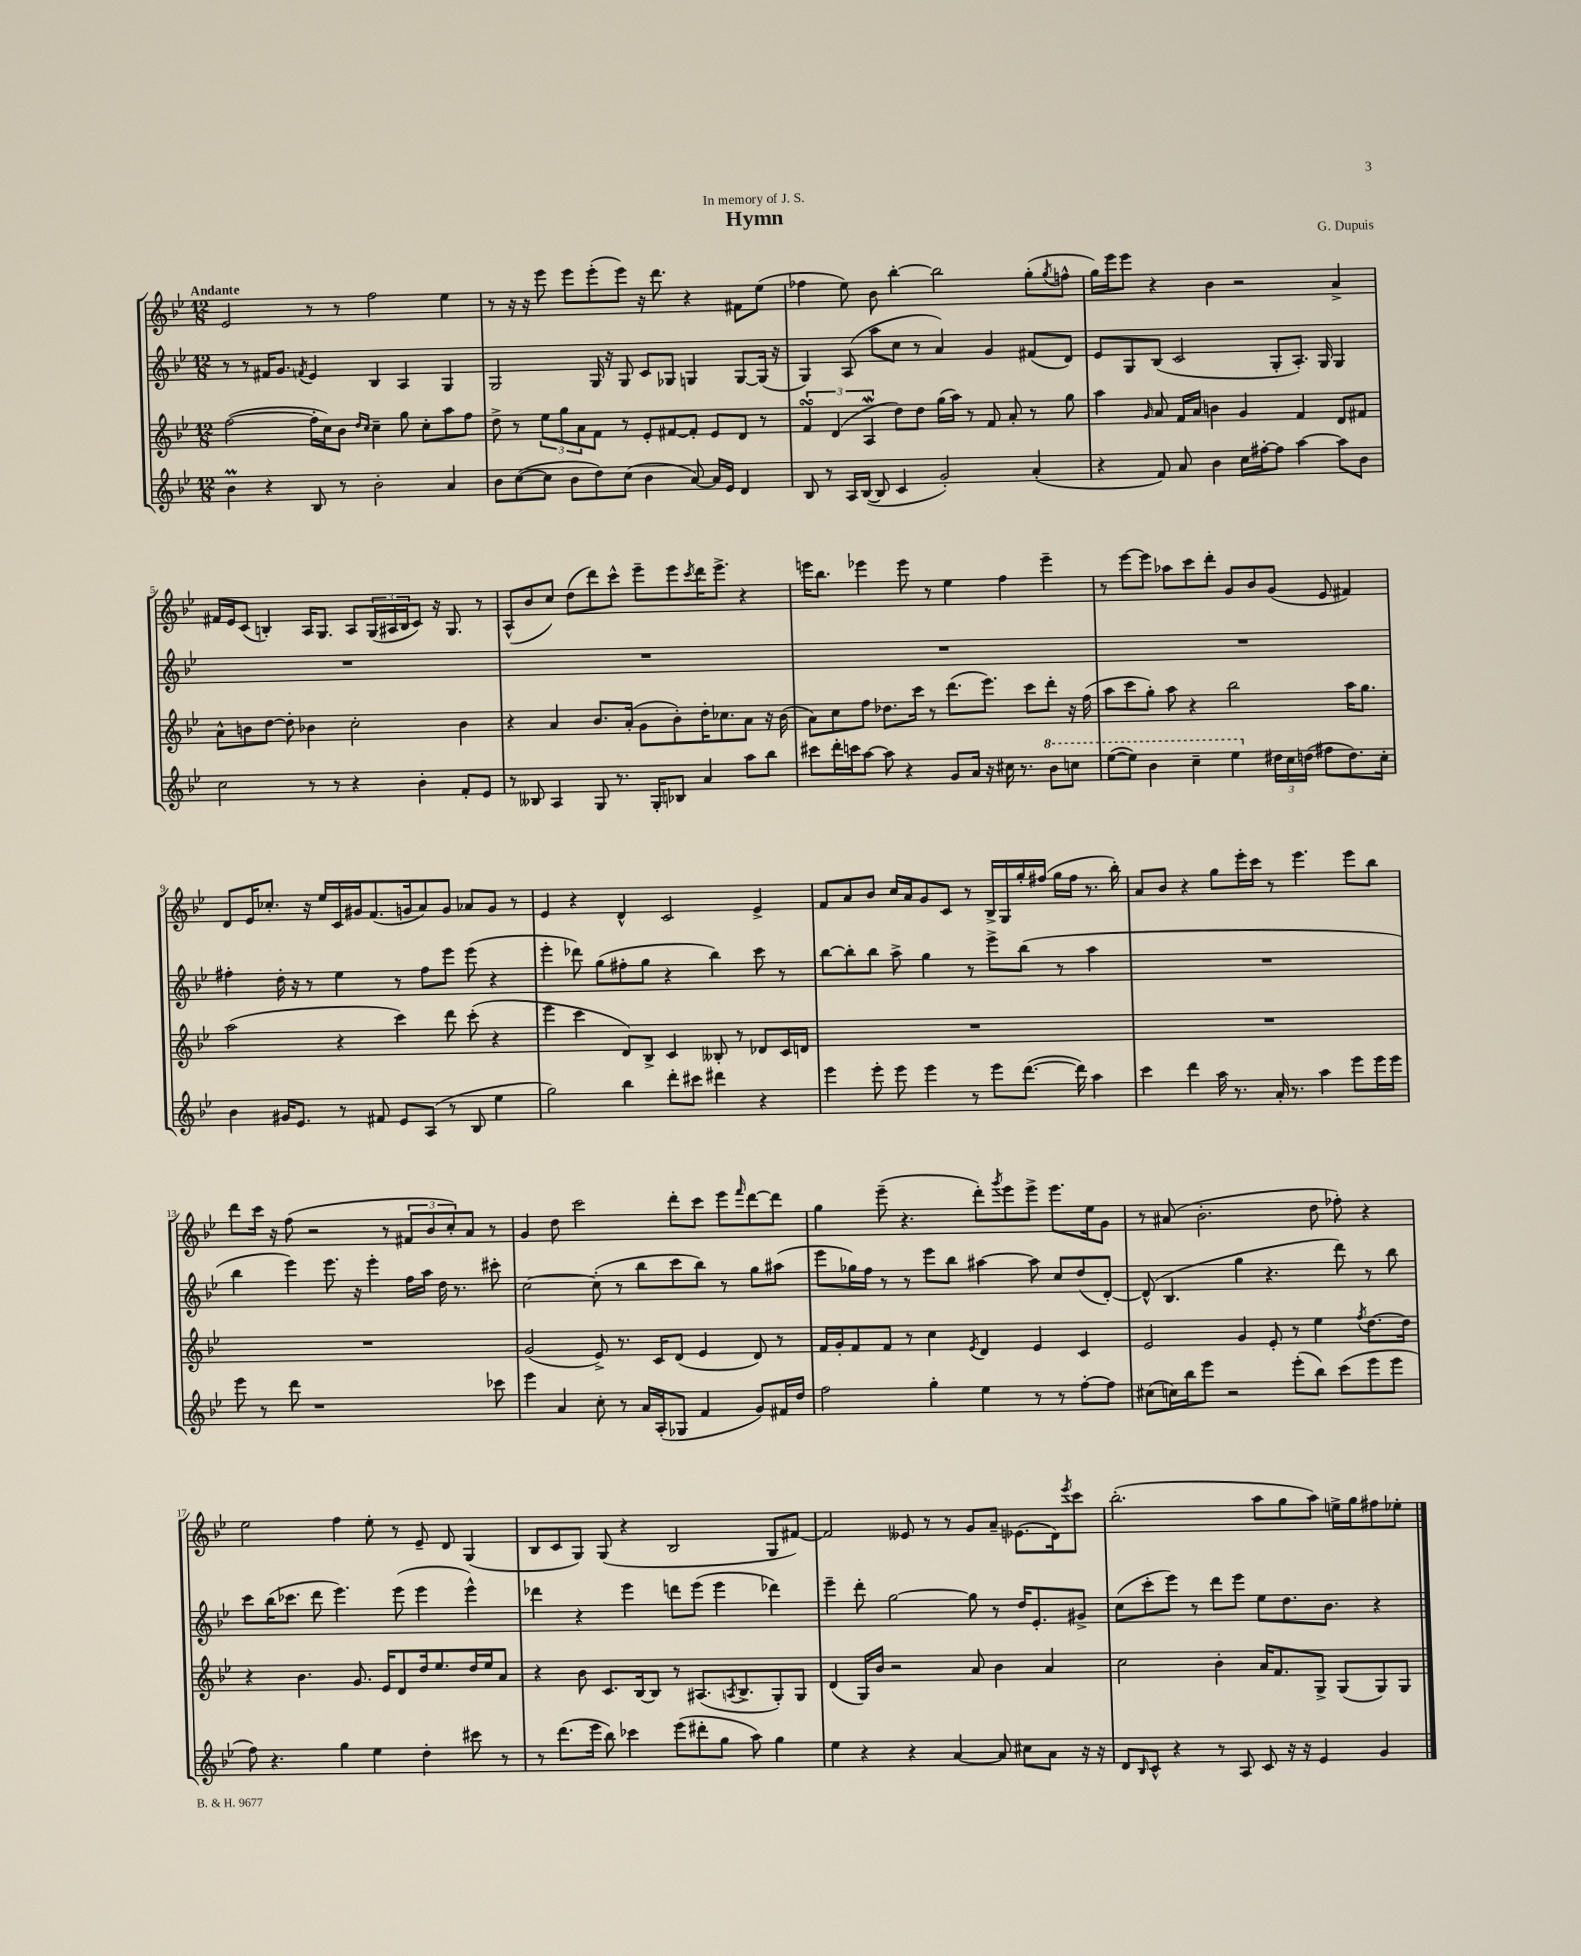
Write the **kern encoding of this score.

**kern	**kern	**kern	**kern
*staff4	*staff3	*staff2	*staff1
*clefG2	*clefG2	*clefG2	*clefG2
*k[b-e-]	*k[b-e-]	*k[b-e-]	*k[b-e-]
*M12/8	*M12/8	*M12/8	*M12/8
4b-	([2ff	8r	2e-
.	.	8r	.
4r	.	16f#	.
.	.	8.g	.
.	.	8qf	.
8B-	16ff']	4e-	8r
.	16cc)	.	.
8r	8b-	.	8r
.	16qqdd	.	.
.	16qqcc	.	.
2b-'	4cc~	4B-	2ff
.	8gg	4A	.
.	8cc'	.	.
4a	8aa	4G	4ee-
.	8ff	.	.
=	=	=	=
8b-	8dd^	2G	8r
([8cc	8r	.	16r
.	.	.	16r
8cc]	12ee-	.	8eee-
.	12gg	.	.
8b-	.	.	8eee-
.	12a	.	.
8dd)	8f	16G	(8eee-'
.	.	16r	.
(8cc	8r	8G	8eee-)
4b-	8e-'	8c	16r
.	.	.	8.ddd
.	[8f#	8G-	.
[8a)	8f#']	4G	4r
16a]	8e-	.	.
16e-	.	.	.
4d	8d	[8G	8f#
.	8r	(16G]	(8ee-
.	.	16r	.
=	=	=	=
8B-	6f	4G)	4ff-
8r	.	.	.
.	(6d	.	.
16A	.	(8A	8ee-)
([16B-	.	.	.
.	6A	.	.
8B-]	.	8aa	8b-
4c	8dd)	8cc	[4bb-'
.	8dd	8r	.
2g')	(16gg	4a)	2bb-]
.	16aa)	.	.
.	8r	.	.
.	8f	4g	.
.	8a'	.	.
(4a'	8r	(8f#	(8gg'
.	.	.	8qgg
.	8gg	8d)	8ff^^
=	=	=	=
4r	4aa	8e-	16gg)
.	.	.	16eee-
.	.	8G	8eee-
.	16qqg	.	.
8f)	8a	(8B-	4r
8a	16f	2c	.
.	16a	.	.
4b-	4b	.	4b-
16cc	4g	.	2r
[16ff#'	.	.	.
8ff#]	.	8G'	.
[4aa	4f	8.A')	.
.	.	16G	.
8aa]	8d	4G	4a^
8b-	8f#	.	.
=	=	=	=
2cc	8a^^	1.r	16f#
.	.	.	16e-
.	8b	.	(8c
.	[8dd	.	4B')
.	8dd']	.	.
8r	4b-	.	16A
.	.	.	8.G
8r	.	.	.
4r	2cc'	.	8A
.	.	.	(24G
.	.	.	24A#
.	.	.	24B
4b-'	.	.	8c)
.	.	.	16r
.	.	.	8.G
8f'	4b-	.	.
8e-	.	.	8r
=	=	=	=
8r	4r	1.r	(8A^^
8B--	.	.	8b-
4A	4a	.	8cc)
.	.	.	(8dd
8G	8.b-	.	8ddd)
8.r	.	.	8ccc^^
.	(16a'	.	.
.	8g	.	8eee-~
16G'	.	.	.
8B-	8b-')	.	8eee-
.	.	.	8qccc
4a	16dd'	.	16ddd
.	8.cc-	.	8.eee-^
8aa	8a	.	4r
8bb-	16r	.	.
.	(16b-	.	.
=	=	=	=
8ccc#	8a)	1.r	16eee
.	.	.	8.bb-
16ddd'	8cc	.	.
16ccc	.	.	.
[8aa	8ff	.	4eee-
8aa]	8.dd-	.	.
4r	.	.	8eee-
.	16ccc	.	.
.	8r	.	8r
8g	(8.ddd	.	4ee-
16a	.	.	.
16r	8.eee-)	.	.
16cc#	.	.	4ff
8.r	.	.	.
.	8ccc	.	.
8bb-	8ddd'	.	4eee-~
8ccc	16r	.	.
.	(16ff	.	.
=	=	=	=
([8eee-	8aa	1.r	8r
8eee-])	8ccc	.	[8eee-
4bb-	8gg')	.	8eee-]
.	8aa	.	8aa-
4ccc~	4r	.	8ccc
.	.	.	8ddd'
4eee-	2bb-	.	8g
.	.	.	8b-
24dd#	.	.	(8g
24cc	.	.	.
(24dd	.	.	.
8ff#	.	.	8e-
8.dd)	16aa	.	4f#)
.	8.gg	.	.
16cc'	.	.	.
=	=	=	=
4b-	(2aa	4ff#'	8d
.	.	.	16e-
.	.	.	8.cc-'
16g#	.	16dd'	.
8.e-	.	16r	.
.	.	8r	16r
.	.	.	16ee-
8r	4r	4ee-	16c
.	.	.	16g#
8f#	.	.	(8.f
8e-	4ccc)	8r	.
.	.	.	16g
(8A	.	8ff#	8a)
8r	8ddd	8eee-	8g
8B-	(8ccc'	(8eee-	8a-
4ee-	4r	4r	8g
.	.	.	8r
=	=	=	=
2gg)	4eee-	4eee-'	4e-
.	4ccc	8ddd-)	4r
.	.	(8gg	.
4bb-	8d)	8ff#'	4d^^
.	8B-^	8gg	.
8ddd'	4c	4r	2c
8ccc#	.	.	.
4ddd#	8B--'	4bb-)	.
.	8r	.	.
4r	8d-	8ccc	4e-^
.	16c	8r	.
.	16d	.	.
=	=	=	=
4eee-	1.r	[8bb-	8f
.	.	8bb-']	8a
8eee-'	.	8bb-	8b-
8eee-	.	8aa^	16cc
.	.	.	16a
4eee-	.	4gg	8g
.	.	.	8c
8r	.	8r	8r
8eee-	.	8eee-^	16B-^
.	.	.	16G
([8.ddd	.	(8bb-	16gg'
.	.	.	(16ff#
.	.	8r	16gg
16ddd])	.	.	16ff#
4aa	.	4aa	8.r
.	.	.	16bb-')
=	=	=	=
4ccc	1.r	1.r	8a
.	.	.	8b-
4ddd	.	.	4r
16aa	.	.	8gg
8.r	.	.	.
.	.	.	16eee-'
.	.	.	16ccc
16a'	.	.	8r
8.r	.	.	.
.	.	.	4.eee-
4aa	.	.	.
8eee-	.	.	8eee-
16eee-	.	.	8bb-
16eee-	.	.	.
=	=	=	=
8eee-	1.r	4bb-	8ddd
8r	.	.	16ccc
.	.	.	16r
8ddd	.	4eee-)	(8ff
1r	.	.	2r
.	.	8.eee-	.
.	.	16r	.
.	.	4eee-'	.
.	.	.	8r
.	.	16ff	12f#
.	.	16aa	.
.	.	.	12b-
.	.	16dd	.
.	.	.	12cc')
.	.	8.r	.
.	.	.	8a
8ccc-	.	8ccc#'	8r
=	=	=	=
4eee-	(2g	[2cc	4g
4a	.	.	8dd
.	.	.	2ccc
8cc'	8e-^)	(8cc']	.
8r	8.r	8r	.
16a	.	8bb-	.
(16A'	16c	.	.
8G-	(8d	8ccc	8ddd'
4f	4e-	8bb-)	8ccc
.	.	8r	8eee-
.	.	.	16qqfff
8g)	8d)	8gg	[8ddd
16f#	8r	(8aa#	8ddd]
16dd	.	.	.
=	=	=	=
2ff	16f	8eee-	4gg
.	16g'	.	.
.	8f	16gg-)	.
.	.	16ff	.
.	8f	8r	(8eee-~
.	8r	8r	4.r
4gg'	4cc	8eee-	.
.	.	8bb-	.
.	8qe-	.	.
4ee-	4d	[4aa#	8ddd')
.	.	.	8qggg
.	.	.	8eee-
8r	4e-	8aa#]	8eee-^
8r	.	8cc	8.eee-
[8ff'	4c	(8dd	.
.	.	.	16ee-
8ff]	.	[8d')	8g
=	=	=	=
(8cc#	2e-	(8d^^]	8r
16cc)	.	4.B-	(8a#
16bb-	.	.	.
8eee-	.	.	2.b-'
2r	.	.	.
.	4g	4gg	.
.	8e-'	4.r	.
(8eee-'	8r	.	.
8bb-)	4ee-	.	8dd
(8ccc	.	8ddd)	8ff-')
.	8qff	.	.
8eee-	[8.dd	8r	4r
8eee-	.	8bb-	.
.	16dd]	.	.
=	=	=	=
8ff)	4r	8ccc	2ee-
4.r	.	(16bb-	.
.	.	8.ccc-	.
.	4.b-	.	.
.	.	8ddd	.
4gg	.	4.eee-)	4ff
.	8.g	.	.
4ee-	.	.	8ee-'
.	16e-	.	.
.	8d	(8eee-	8r
4dd'	16dd	4eee-	8e-~
.	8.ee-	.	.
.	.	.	8d
8ccc#	16dd	4eee-^^)	(4G
.	16ee-	.	.
8r	8a	.	.
=	=	=	=
8r	4r	4ddd-	8B-
(8.ddd	.	.	8c
.	8b-	4r	8G)
16eee-	.	.	.
8bb-)	8.c	.	(8G
4ccc-	.	4eee-	4r
.	[16B-	.	.
.	8B-]	.	.
(8eee-	8r	8ddd	2B-
8ddd#'	(8.A#	(8eee-	.
8gg	.	4eee-	.
.	8qA	.	.
.	8.B-^	.	.
8aa)	.	.	.
4gg	8G')	4ddd-)	8G
.	8G	.	[8f#)
=	=	=	=
4ee-	(4d	4eee-~	2f#]
4r	16G)	8ddd'	.
.	16b-	.	.
.	2r	[2gg	.
4r	.	.	8e--
.	.	.	8r
[4a	.	.	8r
.	8a	8gg]	8g
8a]	4b-	8r	8a~
8cc#	.	16dd	(8.e-
.	.	8.e-'	.
8a	4a	.	.
.	.	.	16d)
.	.	.	8qeee-
16r	.	8g#^	8ccc
16r	.	.	.
=	=	=	=
8d	2cc	(8cc	(2.bb-'
16qqB-	.	.	.
8c^^	.	8ccc'	.
4r	.	8eee-)	.
.	.	8r	.
8r	4b-'	8ddd	.
8A	.	8eee-	.
8c	16a	8ee-	8aa
.	8.f	.	.
16r	.	8.dd	8gg
16r	.	.	.
4e-	8G^	.	8aa)
.	.	8.b-	.
.	(8G	.	16ee^
.	.	.	16gg
4g	8G)	4r	8ff#
.	8G	.	8ee-'
==	==	==	==
*-	*-	*-	*-
